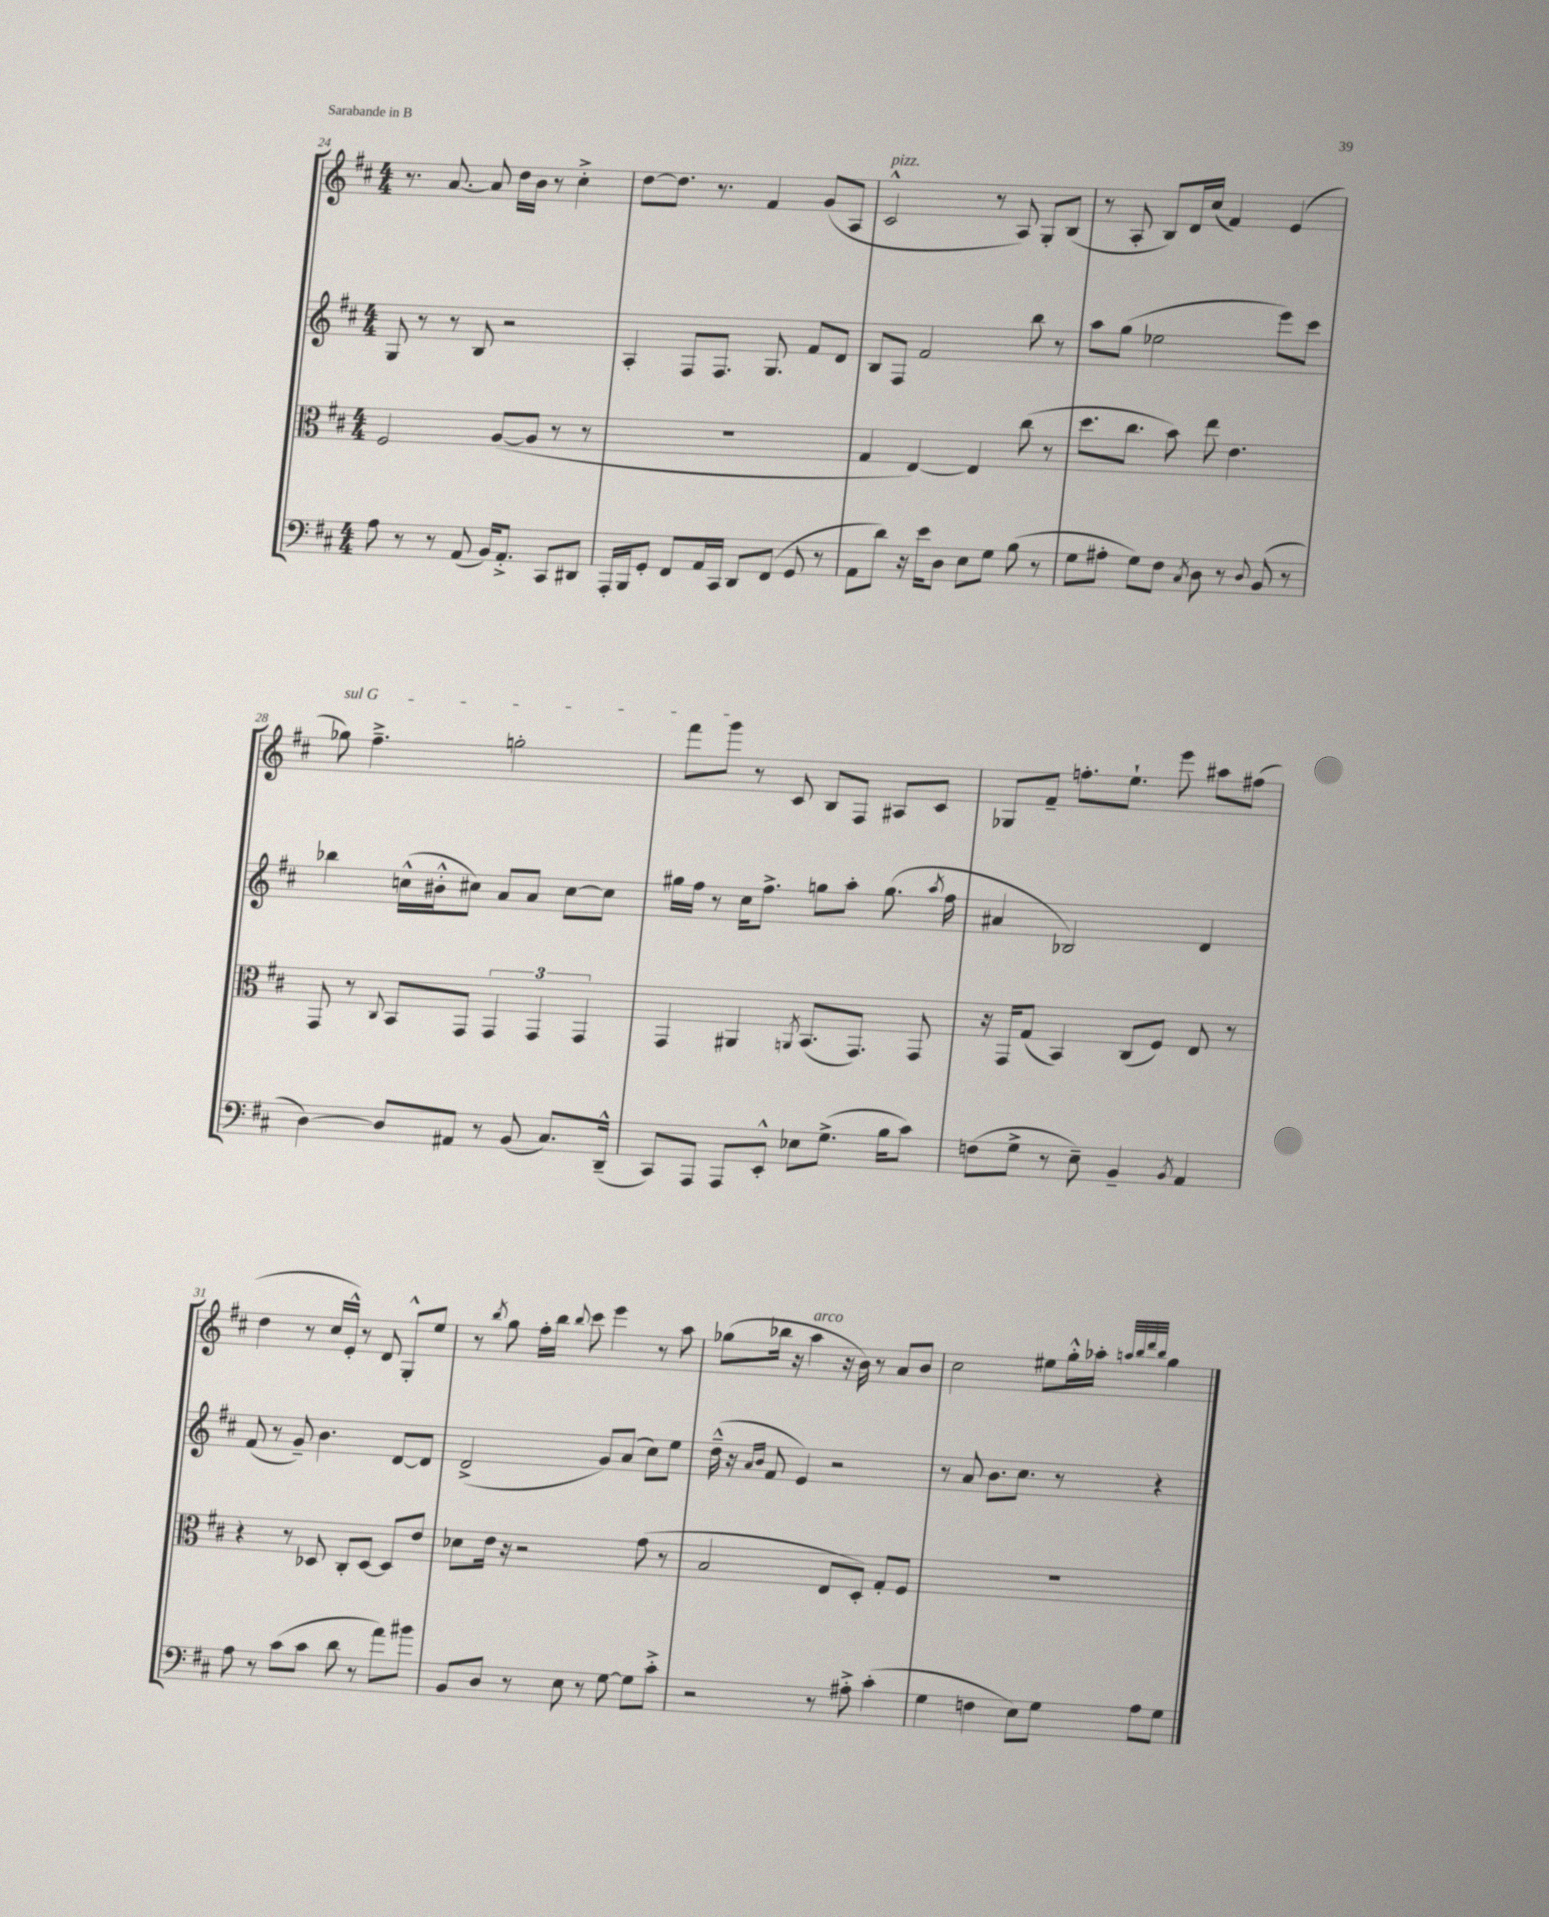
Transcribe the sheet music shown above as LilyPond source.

<<
\new StaffGroup <<
\new Staff = "s0" {
    \clef treble \key d \major \numericTimeSignature \time 4/4
    \autoBeamOff r8. a'8.~ a'8 d''16[ b'16] r8 cis''4-.-> |
    d''8[~ d''8.] r8. fis'4 g'8[( a8] |
    cis'2-^^\markup { \italic "pizz." } r8 a8) g8[-. b8]( |
    r8 a8-. b8[) d'16 cis''16]( fis'4) e'4( |
    \once \override TextSpanner.bound-details.left.text = \markup { \italic "sul G" } ges''8\startTextSpan) fis''4.---> g''2-. |
    fis'''8[ g'''8]\stopTextSpan r8 cis'8 b8[ fis8] ais8[ cis'8] |
    ges8[ fis'8]-- f''8.[-. e''8.]-! e'''8 ais''8[ fis''8]( |
    d''4 r8 cis''16[ e'16]-.-^) r8 d'8 g8[-.-^ e''8] |
    r8 \acciaccatura { b''8 } g''8 fis''16[-. b''16] \appoggiatura { b''8 } cis'''8 e'''4 r8 a''8 |
    ges''8[( bes''16] r16 a''4^\markup { \italic "arco" } r16 b'16) r8 a'8[ b'8] |
    cis''2 eis''8[ g''16-.-^ aes''16]-. \grace { a''32[ b''32 d'''32 b''32] } g''4 \bar "|." |
}
\new Staff = "s1" {
    \clef treble \key d \major \numericTimeSignature \time 4/4
    \autoBeamOff g8 r8 r8 b8 r2 |
    a4-. fis8[ fis8.] g8. fis'8[ d'8] |
    b8[ fis8] fis'2 b''8 r8 |
    a''8[ g''8]( ees''2 e'''8[) cis'''8] |
    bes''4 c''16[-^( bis'16-.-^ cis''8]) a'8[ a'8] cis''8[~ cis''8] |
    gis''16[ fis''16] r8 cis''16[ fis''8.]-> g''8[ a''8]-. g''8.( \acciaccatura { a''8 } fis''16 |
    ais'4 bes2) d'4 |
    fis'8( r8 g'8--) b'4. d'8[~ d'8] |
    d'2->( g'8[) a'8]( cis''8[) e''8] |
    d''16---^( r16 \grace { a'16[ b'16] } fis'8 e'4) r2 |
    r8 a'8 b'8.[ cis''8.] r8 r4 \bar "|." |
}
\new Staff = "s2" {
    \clef alto \key d \major \numericTimeSignature \time 4/4
    \autoBeamOff fis2 a8[~( a8] r8 r8 |
    R1 |
    g4 e4~) e4 cis''8( r8 |
    d''8.[ cis''8.] b'8) e''8 e'4. |
    g,8 r8 \appoggiatura { cis8 } b,8[ g,8] \tuplet 3/2 { g,4 g,4 g,4 } |
    g,4 ais,4 \acciaccatura { a,8 } b,8.[( g,8.]) g,8 |
    r16 g,16[ g8]( b,4) cis8[( fis8]) e8 r8 |
    r4 r8 des8 cis8[-. des8]~ des8[ e'8] |
    des'8[ e'16] r16 r2 g'8( r8 |
    b2 e8[ d8]-.) g8[-. fis8] |
    R1 \bar "|." |
}
\new Staff = "s3" {
    \clef bass \key d \major \numericTimeSignature \time 4/4
    \autoBeamOff a8 r8 r8 a,8( b,16[) a,8.]-.-> cis,8[ dis,8] |
    a,,16[-. b,,16 g,8]-. fis,8[ a,16 cis,16] d,8[ fis,8]( g,8 r8 |
    a,8[ d'8]) r16 e'16[ d8] e8[ g8] b8( r8 |
    g8[ ais8]-. g8[) fis8] \acciaccatura { cis8 } d8 r8 \appoggiatura { d8 } b,8( r8 |
    d4~) d8[ ais,8] r8 b,8( cis8.[) d,16]---^( |
    cis,8[) a,,8] a,,8[ e,8]-.-^ ees8[ g8.]->( b16[ cis'8]) |
    f8[( g8]-> r8 e8--) b,4-- \acciaccatura { b,8 } a,4 |
    a8 r8 cis'8[( cis'8] d'8 r8 a'8[) bis'8] |
    b,8[ d8] r8 e8 r8 g8~ g8[ cis'8]-.-> |
    r2 r8 ais8-.-> cis'4-.( |
    g4 f4 e8[) g8] a8[ g8] \bar "|." |
}
>>
>>
\layout { \context { \Score currentBarNumber = #24 } }
